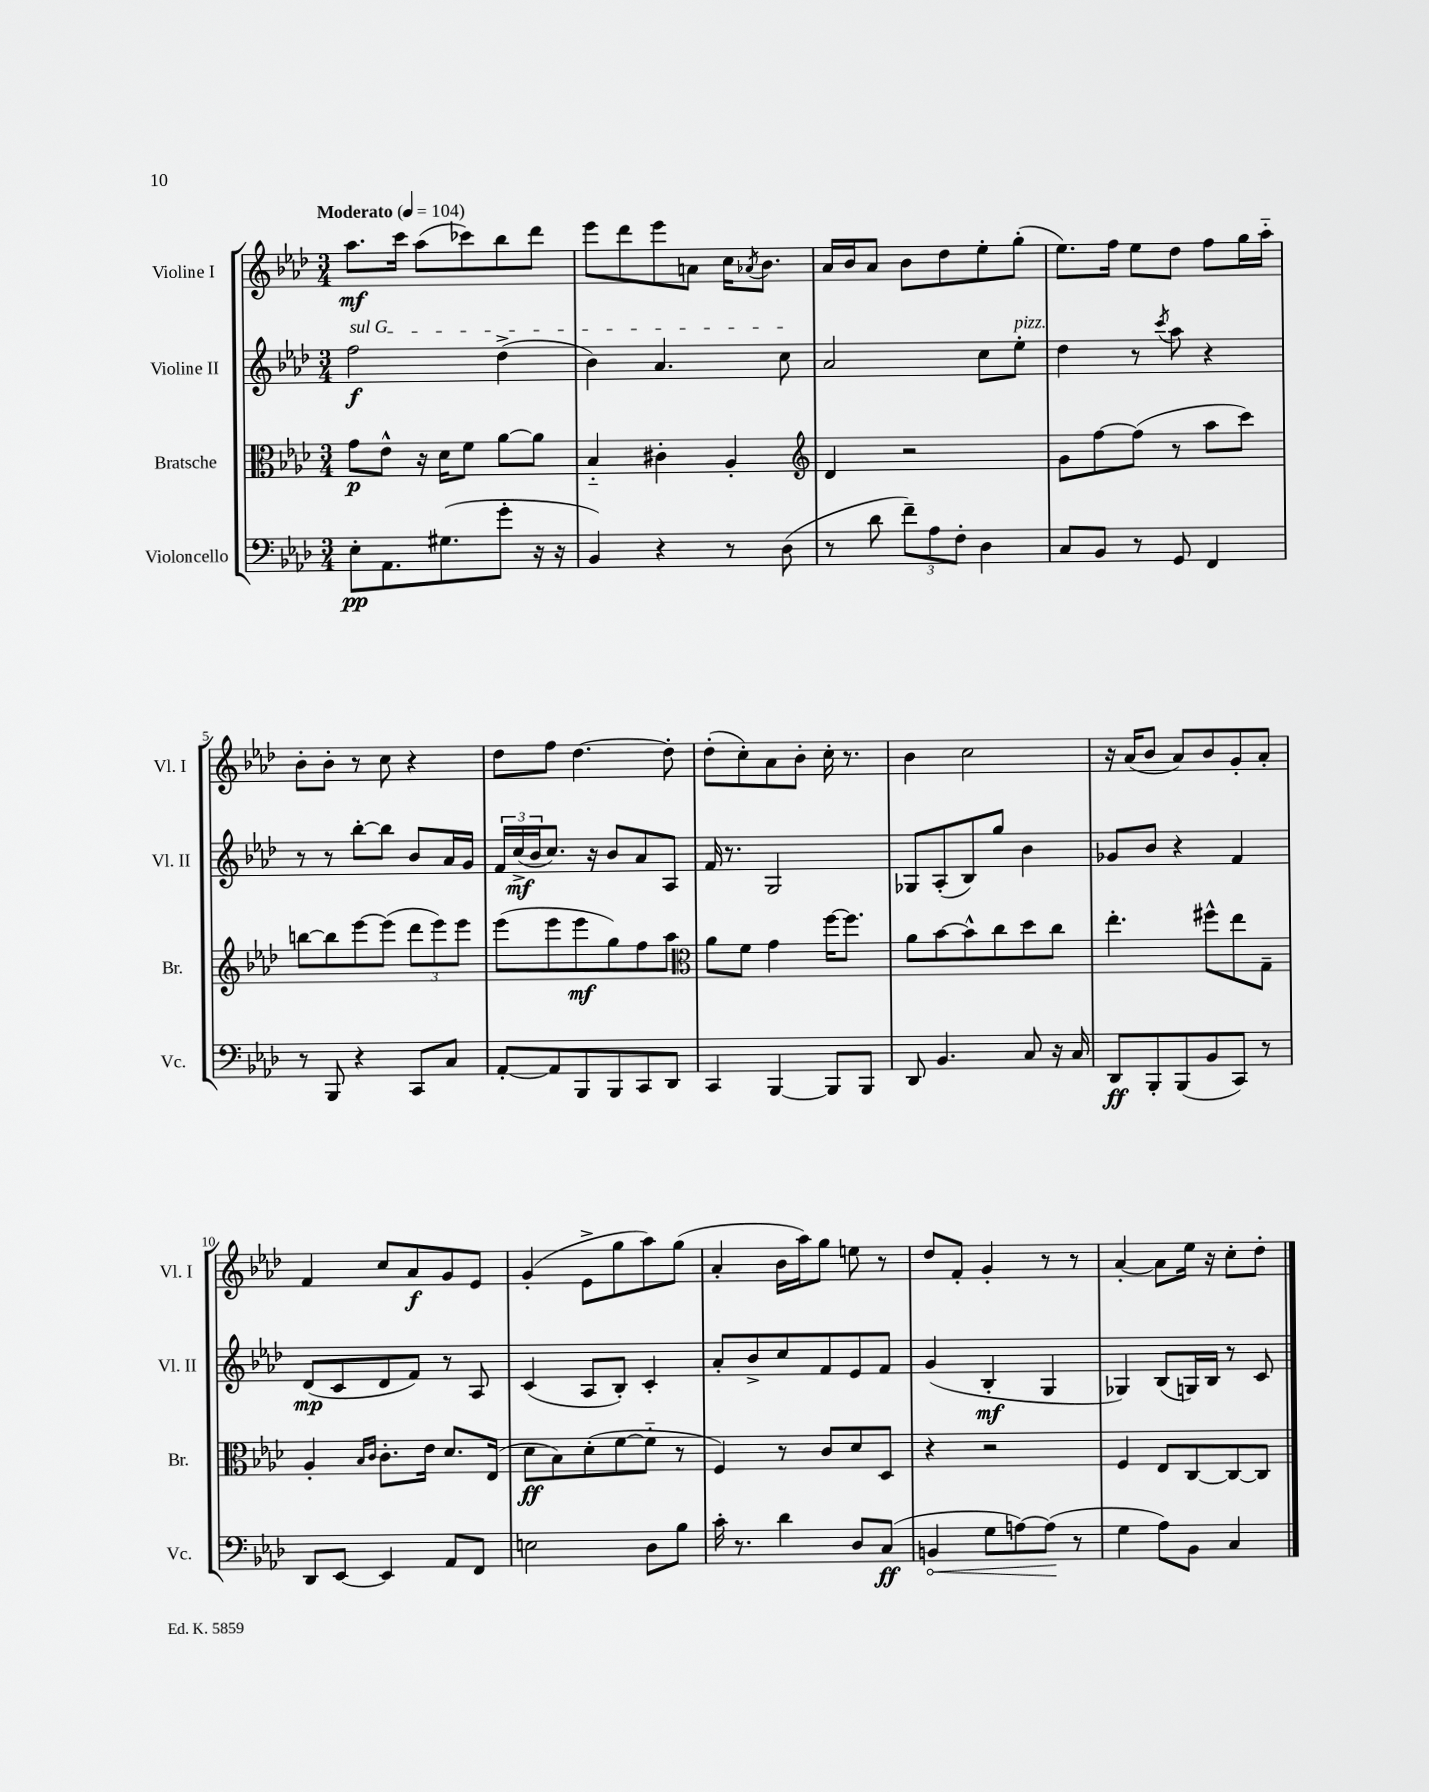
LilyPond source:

<<
\new StaffGroup <<
\new Staff = "s0" \with { instrumentName = "Violine I" shortInstrumentName = "Vl. I" } {
    \clef treble \key aes \major \numericTimeSignature \time 3/4 \tempo "Moderato" 4 = 104
    aes''8.\mf c'''16 aes''8( ces'''8) bes''8 des'''8 |
    ees'''8 des'''8 ees'''8 a'8 c''16 \acciaccatura { aes'8 } bes'8. |
    aes'16 bes'16 aes'8 bes'8 des''8 ees''8-. g''8-.( |
    ees''8.) f''16 ees''8 des''8 f''8 g''16 aes''16-_ |
    bes'8-. bes'8-. r8 c''8 r4 |
    des''8 f''8 des''4.~ des''8-. |
    des''8-.( c''8-.) aes'8 bes'8-. c''16-. r8. |
    bes'4 c''2 |
    r16 aes'16( bes'8 aes'8) bes'8 g'8-. aes'8-. |
    f'4 c''8 aes'8\f g'8 ees'8 |
    g'4-.( ees'8-> g''8 aes''8) g''8( |
    aes'4-. bes'16 aes''16) g''8 e''8 r8 |
    des''8 f'8-. g'4-. r8 r8 |
    aes'4~-. aes'8 ees''16 r16 c''8-. des''8-. \bar "|." |
}
\new Staff = "s1" \with { instrumentName = "Violine II" shortInstrumentName = "Vl. II" } {
    \clef treble \key aes \major \numericTimeSignature \time 3/4
    \once \override TextSpanner.bound-details.left.text = \markup { \italic "sul G" } f''2\f\startTextSpan des''4->( |
    bes'4) aes'4. c''8\stopTextSpan |
    aes'2 c''8 ees''8-.^\markup { \italic "pizz." } |
    des''4 r8 \acciaccatura { c'''8 } aes''8 r4 |
    r8 r8 bes''8~-. bes''8 bes'8 aes'16 g'16 |
    \tuplet 3/2 { f'16 c''16->\mf( bes'16 } c''8.) r16 bes'8 aes'8 aes8 |
    f'16 r8. g2 |
    ges8 aes8-.( bes8) g''8 bes'4 |
    ges'8 bes'8 r4 f'4 |
    des'8\mp( c'8 des'8 f'8) r8 aes8 |
    c'4( aes8 bes8-.) c'4-. |
    aes'8-. bes'8-> c''8 f'8 ees'8 f'8 |
    g'4( bes4-.\mf g4 |
    ges4) bes8( g16) bes16 r8 c'8 \bar "|." |
}
\new Staff = "s2" \with { instrumentName = "Bratsche" shortInstrumentName = "Br." } {
    \clef alto \key aes \major \numericTimeSignature \time 3/4
    g'8\p ees'8-^ r16 des'16 f'8 aes'8~ aes'8 |
    bes4-_ cis'4-. aes4-. |
    \clef treble des'4 r2 |
    g'8 f''8~ f''8( r8 aes''8 c'''8) |
    b''8~ b''8 ees'''8~ ees'''8( \tuplet 3/2 { des'''8 ees'''8) ees'''8 } |
    ees'''8( ees'''8 ees'''8\mf g''8) f''8 aes''8 |
    \clef alto aes'8 f'8 g'4 f''16~ f''8. |
    aes'8 bes'8~ bes'8-^ c''8 des''8 c''8 |
    ees''4.-. fis''8-^ ees''8 g8-- |
    aes4-. \grace { bes16 c'16 } c'8.-. ees'16 des'8. ees16( |
    des'8\ff bes8) des'8-.( f'8~ f'8-_ r8 |
    f4) r8 c'8 des'8 des8 |
    r4 r2 |
    f4 ees8 c8~ c8~ c8 \bar "|." |
}
\new Staff = "s3" \with { instrumentName = "Violoncello" shortInstrumentName = "Vc." } {
    \clef bass \key aes \major \numericTimeSignature \time 3/4
    ees8-.\pp aes,8. gis8.( g'8-. r16 r16 |
    bes,4) r4 r8 des8( |
    r8 des'8 \tuplet 3/2 { f'8--) aes8 f8-. } des4 |
    c8 bes,8 r8 g,8 f,4 |
    r8 bes,,8 r4 c,8 c8 |
    aes,8~-. aes,8 bes,,8 bes,,8 c,8 des,8 |
    c,4 bes,,4~ bes,,8 bes,,8 |
    des,8 bes,4. c8 r16 c16 |
    des,8\ff bes,,8-. bes,,8( bes,8 c,8) r8 |
    des,8 ees,8~ ees,4 aes,8 f,8 |
    e2 des8 bes8 |
    c'16-. r8. des'4 des8 c8\ff( |
    \once \override Hairpin.circled-tip = ##t b,4\< g8 a8~) a8\!( r8 |
    g4 aes8) bes,8 c4 \bar "|." |
}
>>
>>
